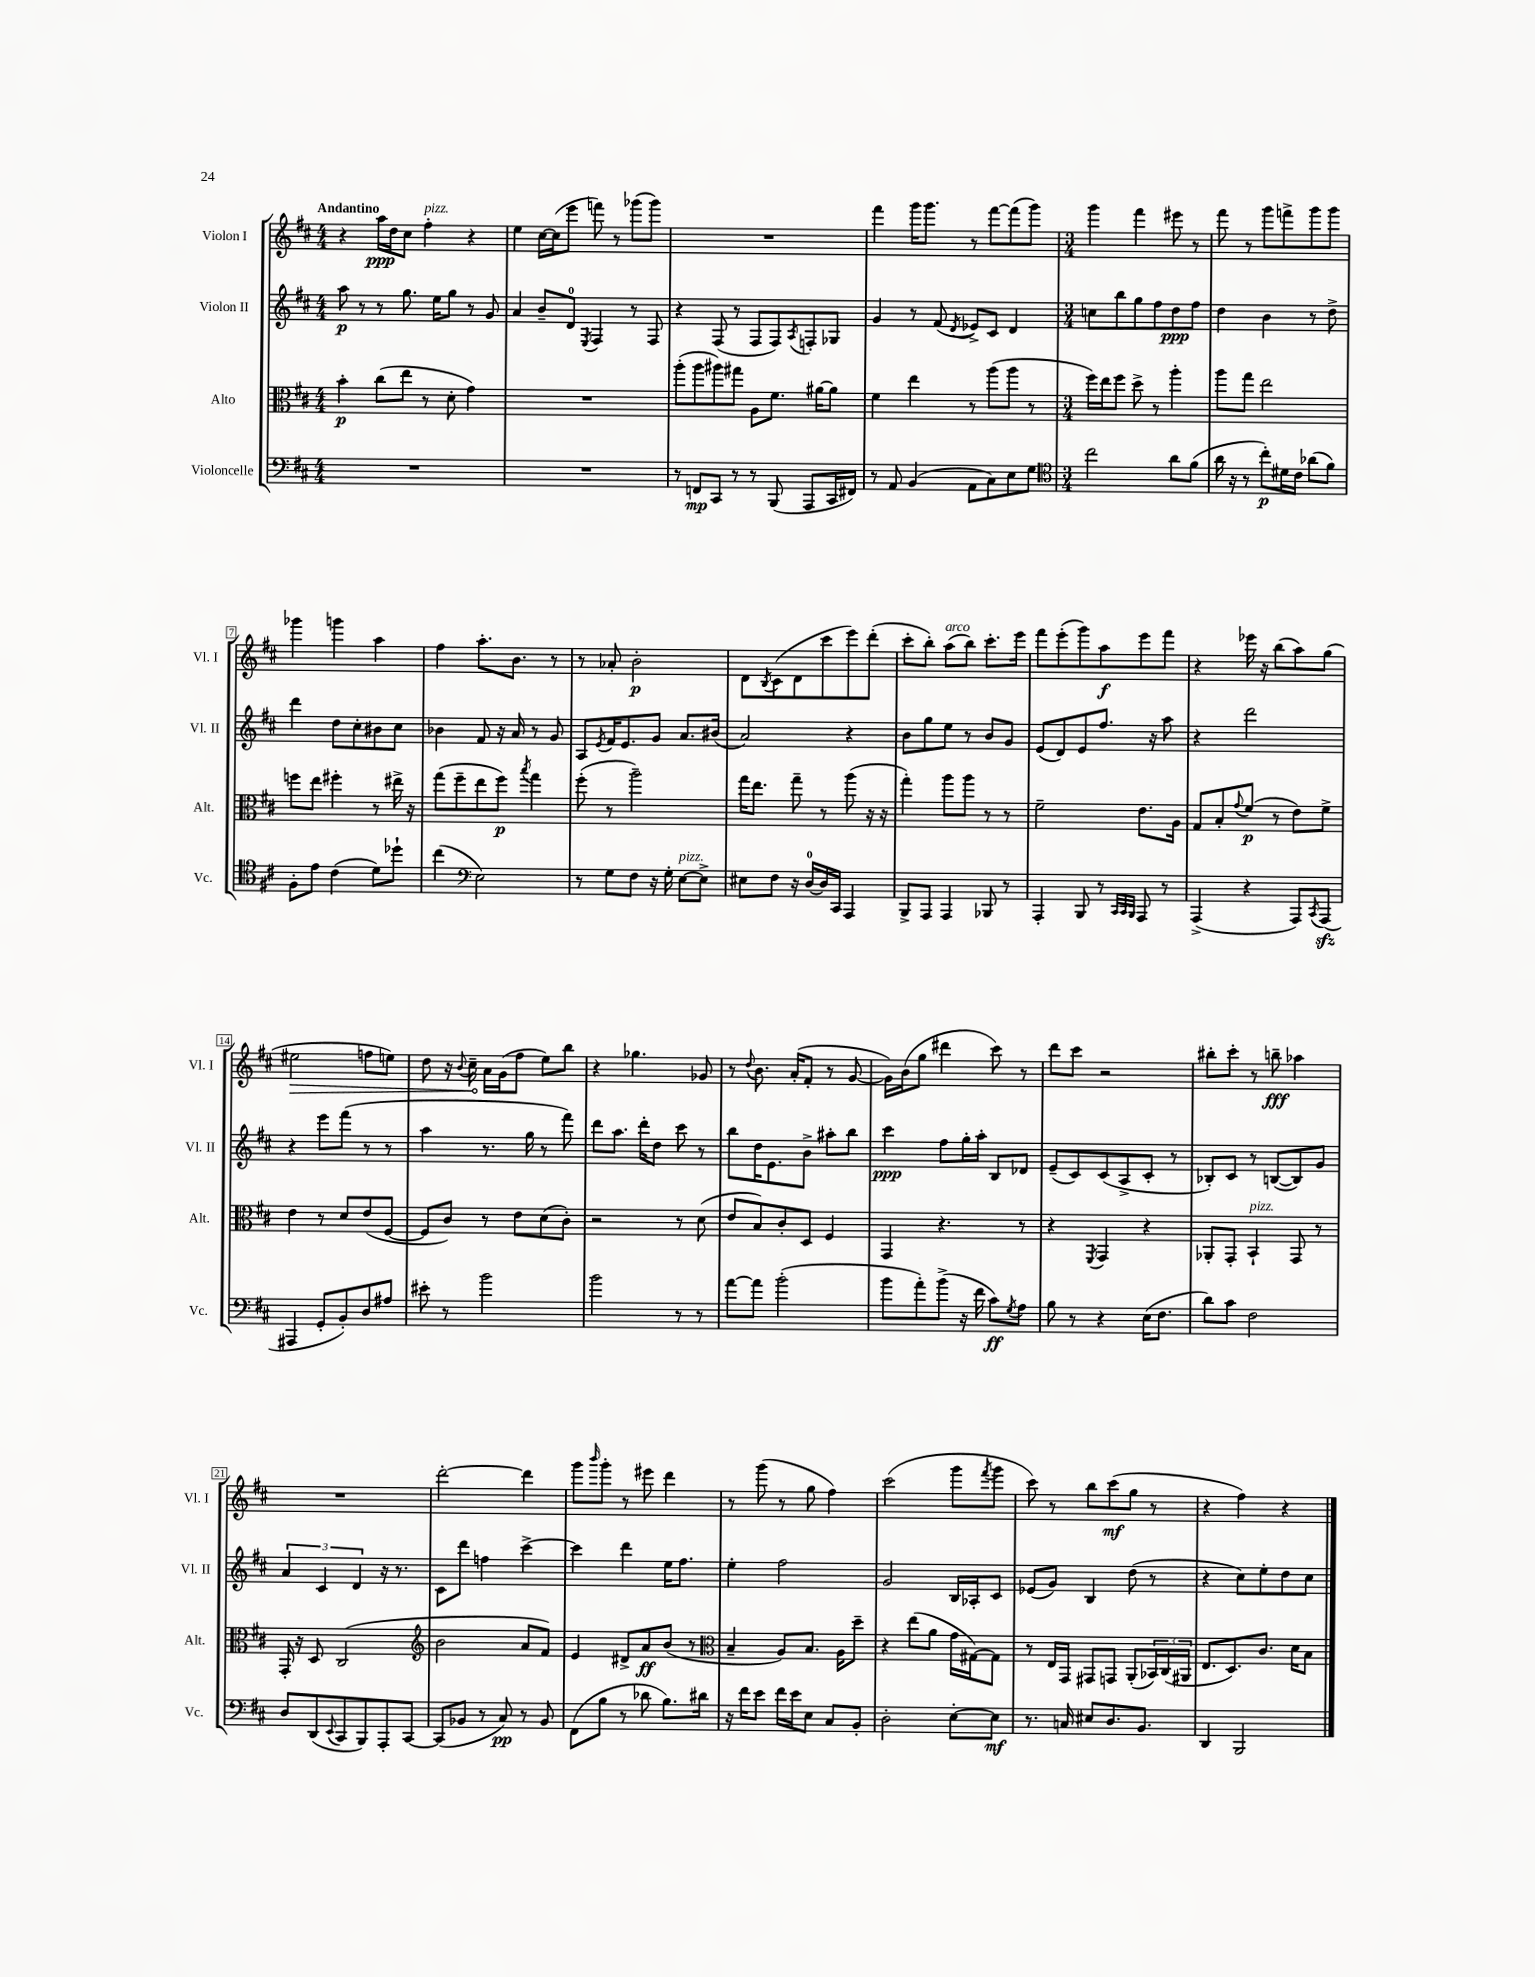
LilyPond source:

<<
\new StaffGroup <<
\new Staff = "s0" \with { instrumentName = "Violon I" shortInstrumentName = "Vl. I" } {
    \clef treble \key d \major \numericTimeSignature \time 4/4 \tempo "Andantino"
    r4 a''16\ppp d''16 cis''8 fis''4-.^\markup { \italic "pizz." } r4 |
    e''4 cis''16~ cis''16( e'''8 f'''8) r8 ges'''8( ges'''8) |
    R1 |
    fis'''4 g'''16 g'''8. r8 fis'''8~ fis'''8( g'''8) |
    \numericTimeSignature \time 3/4 g'''4 fis'''4 eis'''8 r8 |
    fis'''8 r8 g'''8 f'''8-> g'''8 g'''8 |
    ges'''4 g'''4 a''4 |
    fis''4 a''8.-. b'8. r8 |
    r8 aes'8-. b'2-.\p |
    d'8 \acciaccatura { b8 } cis'8( d'8 cis'''8 e'''8) d'''8-.( |
    cis'''8-. b''8-.) a''8^\markup { \italic "arco" }( b''8) cis'''8.-. e'''16 |
    fis'''8 e'''8-.( g'''8) a''8\f e'''8 fis'''8 |
    r4 ees'''16 r16 b''8( a''8) g''8( |
    \once \override Hairpin.circled-tip = ##t eis''2\> f''8 e''8) |
    d''8 r16 \appoggiatura { b'8 } cis''16--\! a'16 g'16( fis''8 e''8) b''8 |
    r4 ges''4. ges'8 |
    r8 \appoggiatura { d''8 } b'8. a'16-.( fis'8-. r8 g'8~ |
    g'16) b'16( g''8 dis'''4 cis'''8) r8 |
    d'''8 cis'''8 r2 |
    bis''8-. cis'''8-. r8 b''8--\fff aes''4 |
    R2. |
    d'''2~-. d'''4 |
    g'''8 \grace { b'''16 } g'''8-. r8 eis'''8 d'''4 |
    r8 g'''8( r8 g''8 fis''4) |
    cis'''2( g'''8 \acciaccatura { fis'''8 } g'''8 |
    cis'''8) r8 b''8 cis'''8\mf( g''8 r8 |
    r4 fis''4) r4 \bar "|." |
}
\new Staff = "s1" \with { instrumentName = "Violon II" shortInstrumentName = "Vl. II" } {
    \clef treble \key d \major \numericTimeSignature \time 4/4
    a''8\p r8 r8 g''8. e''16 g''8 r8 g'8 |
    a'4 b'8-- d'8-0 \acciaccatura { e8 } fis4 r8 fis8 |
    r4 fis8( r8 fis8 fis8) \acciaccatura { a8 } f8-. ges8 |
    g'4 r8 fis'8( \acciaccatura { d'8 } ees'8->) cis'8 d'4 |
    \numericTimeSignature \time 3/4 c''8 b''8 g''8 fis''8 d''8\ppp fis''8 |
    d''4 b'4 r8 d''8-> |
    d'''4 d''8 cis''8-. bis'8 cis''8 |
    bes'4 fis'8 r16 a'16 r8 g'8 |
    a8 \acciaccatura { e'8 } fis'16 e'8. g'8 a'8. bis'16( |
    a'2) r4 |
    b'8 g''8 e''8 r8 b'8 g'8 |
    e'8( d'8) e'8 fis''8. r16 a''8 |
    r4 d'''2 |
    r4 e'''8 fis'''8( r8 r8 |
    a''4 r8. g''16 r8 fis'''8) |
    d'''8 a''8. d'''16-. d''8 cis'''8 r8 |
    b''8 d''16 e'8. b'8-> ais''8-. b''8 |
    cis'''4\ppp fis''8 g''16-. a''16-. b8 des'8 |
    e'8--( cis'8) cis'8( a8-> cis'8-. r8 |
    bes8-.) cis'8 r8 b8~( b8) g'8 |
    \tuplet 3/2 { a'4 cis'4 d'4 } r16 r8. |
    cis'8 d'''8 f''4 cis'''4~-> |
    cis'''4 d'''4 e''16 fis''8. |
    e''4-. fis''2 |
    g'2 b16 aes16-. cis'8 |
    ees'8( g'8) b4 d''8( r8 |
    r4 cis''8) e''8-. d''8 cis''8 \bar "|." |
}
\new Staff = "s2" \with { instrumentName = "Alto" shortInstrumentName = "Alt." } {
    \clef alto \key d \major \numericTimeSignature \time 4/4
    b'4-.\p cis''8( e''8 r8 d'8-. g'4) |
    R1 |
    a''8-.( a''8 ais''8) gis''8 a8 fis'8. ais'16~ ais'8 |
    fis'4 e''4 r8 a''8( a''8 r8 |
    \numericTimeSignature \time 3/4 fis''16) e''16 fis''8 d''8-> r8 a''4-. |
    a''8 g''8 e''2 |
    f''8 e''8 fis''4-. r8 eis''16-> r16 |
    g''8( fis''8-- e''8 fis''8\p) \acciaccatura { b''8 } g''4 |
    fis''8-.( r8 a''2--) |
    g''16 e''8. g''8-- r8 a''8( r16 r16 |
    g''4-.) a''8 a''8 r8 r8 |
    fis'2-- e'8. a16 |
    g8 b8-. \appoggiatura { g'8 } fis'8\p( r8 e'8) fis'8-> |
    e'4 r8 d'8 e'8( fis8~ |
    fis8 cis'8) r8 e'8 d'8( cis'8-.) |
    r2 r8 d'8( |
    e'8 b8) cis'8-. d8 fis4 |
    g,4 r4. r8 |
    r4 \acciaccatura { fis,8 } g,4 r4 |
    aes,8-. g,8-. b,4-!^\markup { \italic "pizz." } g,8 r8 |
    g,16-. r16 d8 cis2( |
    \clef treble b'2 a'8 fis'8) |
    e'4 dis'8-> a'8\ff b'8( r8 |
    \clef alto b4-- a8) b8. a16 d''8-- |
    r4 e''8( a'8 g'16 gis16~) gis8 |
    r8 e16 g,16 gis,8 g,8 a,8-.( \tuplet 3/2 { bes,16) cis16( ais,16 } |
    e8. d8.) cis'8. d'16 b8 \bar "|." |
}
\new Staff = "s3" \with { instrumentName = "Violoncelle" shortInstrumentName = "Vc." } {
    \clef bass \key d \major \numericTimeSignature \time 4/4
    R1 |
    R1 |
    r8 f,8\mp cis,8 r8 r8 b,,8( a,,8 cis,16 fis,16) |
    r8 a,8 b,4( a,8 cis8) e8 g8 |
    \numericTimeSignature \time 3/4 \clef tenor cis''2 a'8 fis'8( |
    a'16 r16 r8 cis''8-.\p) dis'16 cis'16 aes'8( fis'8) |
    fis8-. e'8 cis'4( d'8) des''8-! |
    cis''4( \clef bass e2) |
    r8 g8 fis8 r16 g16-. e8~^\markup { \italic "pizz." } e8-> |
    eis8 fis8 r16 d16-0~ d16 cis,16 a,,4 |
    b,,8-> a,,8 a,,4 bes,,8 r8 |
    a,,4-. b,,8 r8 \grace { cis,32 cis,32 b,,32 } a,,8 r8 |
    a,,4->( r4 a,,8) \acciaccatura { cis,8 } a,,8\sfz( |
    ais,,4 g,8-. b,8-.) d8 ais8 |
    eis'8-. r8 b'2 |
    b'2 r8 r8 |
    a'8~ a'8 b'2-.( |
    b'8 a'8-.) b'8->( r16 fis'16 cis'8\ff) \acciaccatura { g8 } a8 |
    b8 r8 r4 e16( fis8. |
    d'8) cis'8 fis2 |
    d8 d,8( \appoggiatura { e,8 } cis,8 b,,8) a,,8-. cis,8~ |
    cis,8( bes,8 r8 cis8\pp) r8 bes,8 |
    fis,8( b8 r8 des'8 b8.) dis'16 |
    r16 fis'16 e'8 fis'16 e'16 e8 cis8 b,8-. |
    d2-. e8~-. e8\mf |
    r8. c16 eis8 d8. b,8. |
    d,4 b,,2 \bar "|." |
}
>>
>>
\layout { \context { \Score \override BarNumber.stencil = #(make-stencil-boxer 0.1 0.3 ly:text-interface::print) } }
